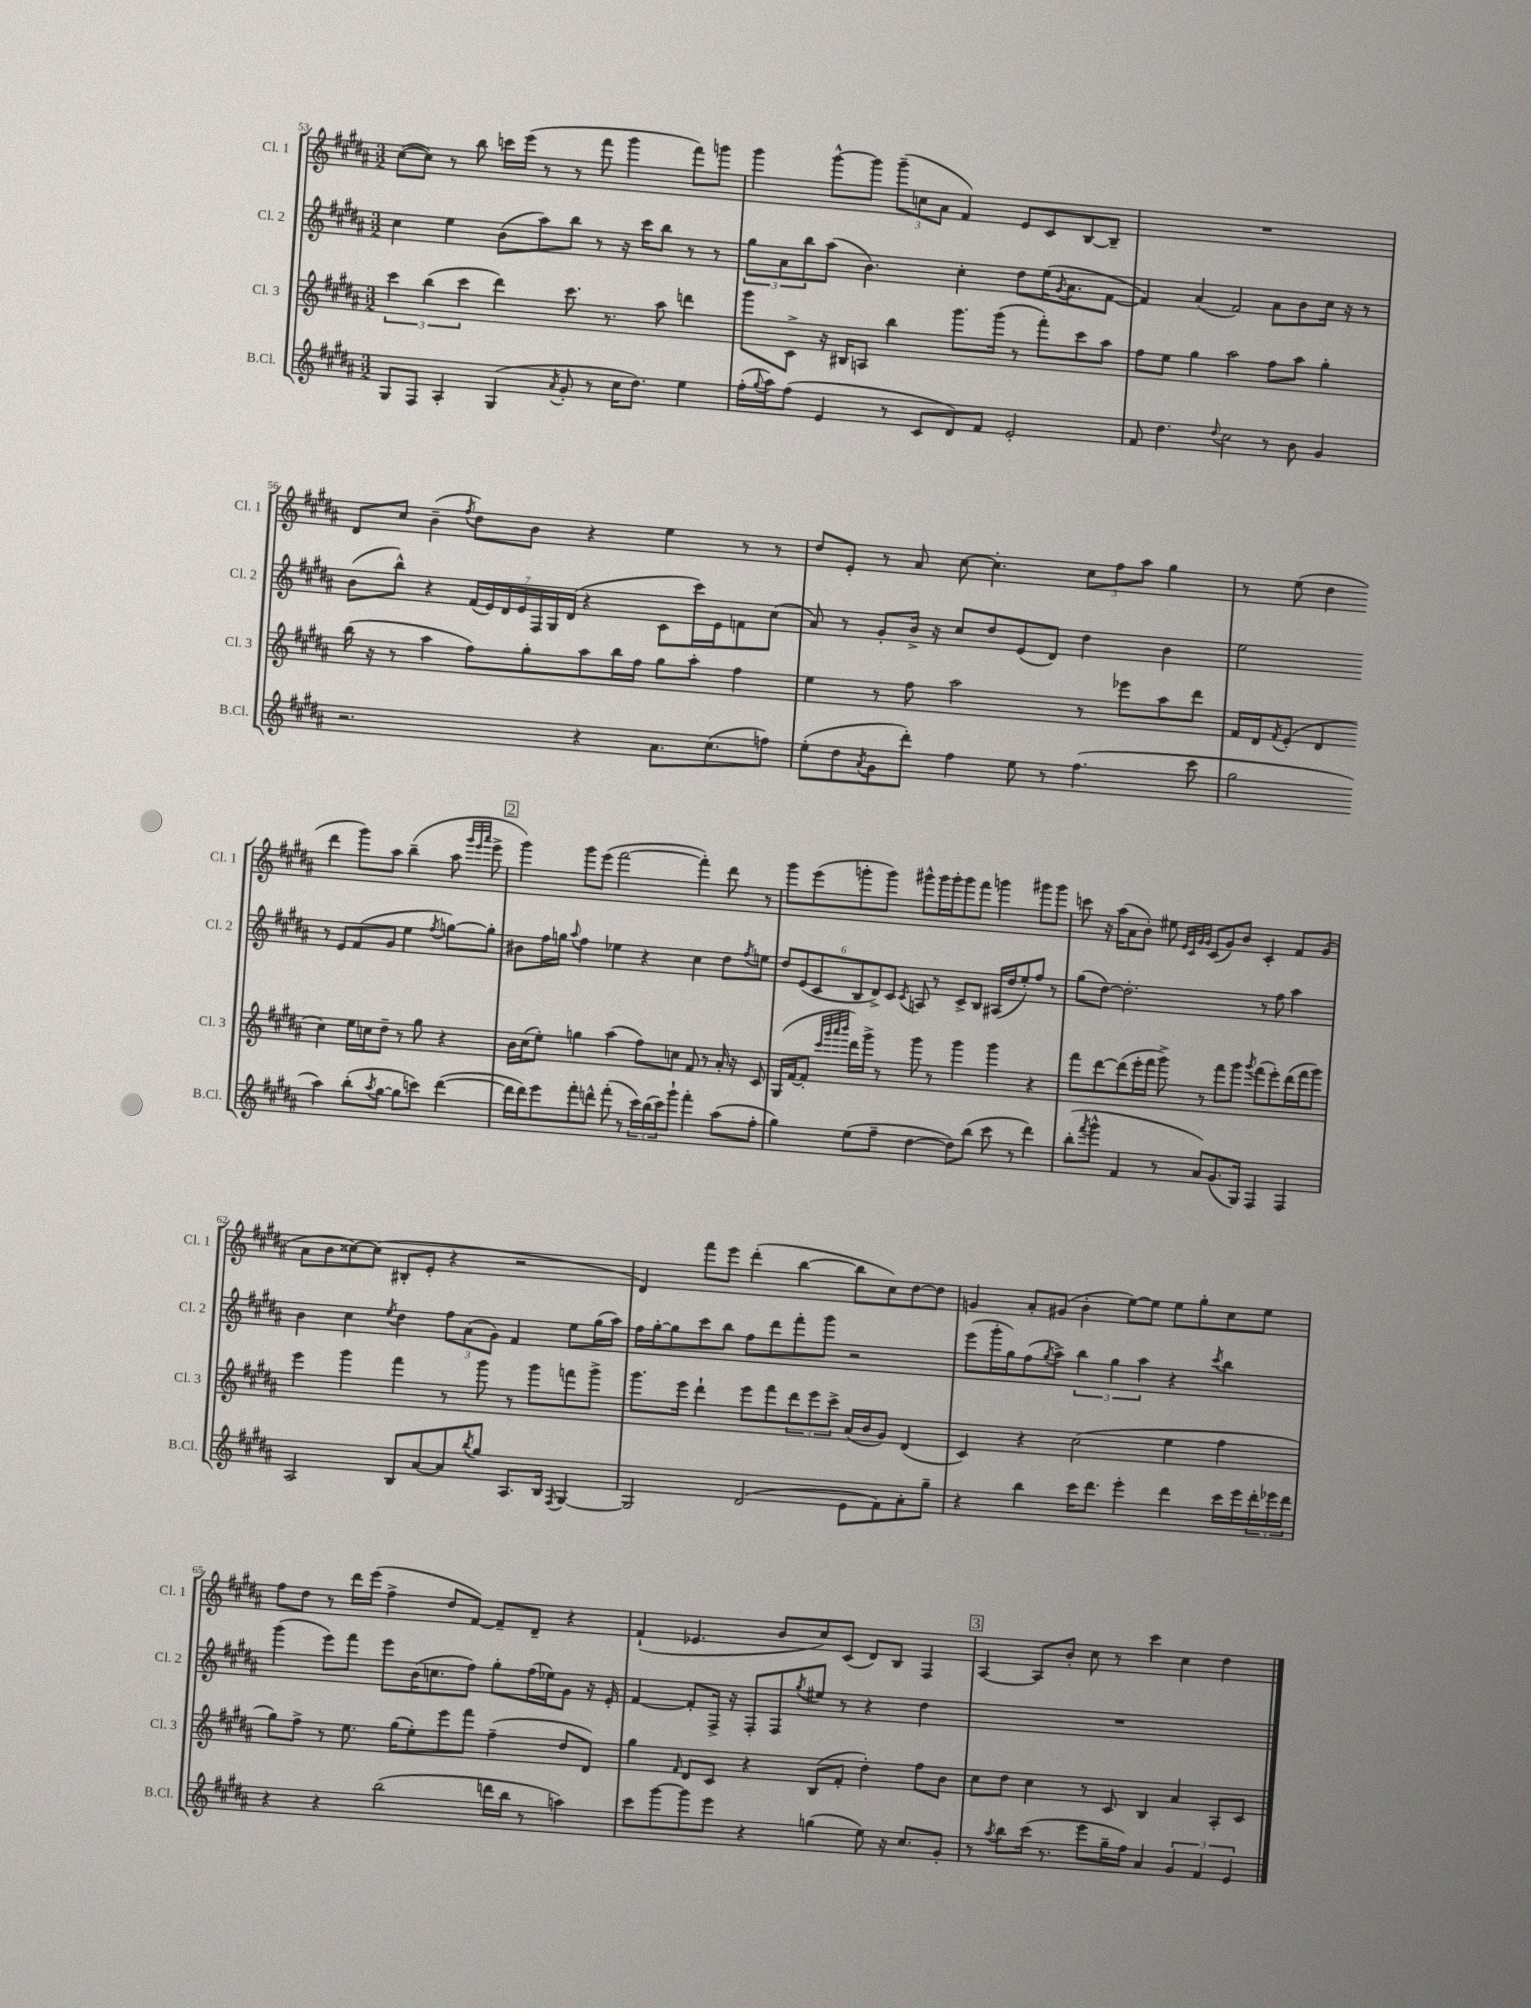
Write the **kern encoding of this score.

**kern	**kern	**kern	**kern
*part4	*part3	*part2	*part1
*staff4	*staff3	*staff2	*staff1
*I"B.Cl.	*I"Cl. 3	*I"Cl. 2	*I"Cl. 1
*I'B.Cl.	*I'Cl. 3	*I'Cl. 2	*I'Cl. 1
*clefG2	*clefG2	*clefG2	*clefG2
*k[f#c#g#d#a#]	*k[f#c#g#d#a#]	*k[f#c#g#d#a#]	*k[f#c#g#d#a#]
*M3/2	*M3/2	*M3/2	*M3/2
=53	=53	=53	=53
8G#/L	6ccc#\	4cc#\	([8cc#\L
8F#/J	.	.	8cc#\J])
.	(6bb\	.	.
4A#'/	.	4ee\	8r
.	6ccc#\	.	.
.	.	.	8bb\
(4G#/	4ddd#\)	(8b\L	16cccn\LL
.	.	.	(16eee\JJ
.	.	8aa#\)	8r
8qa#/	.	.	.
8g#'/	8.ccc#\	8bb\J	8r
8r	.	8r	8fff#\
.	8.r	.	.
16cc#\KL	.	16r	4ggg#\
8.dd#\J)	.	16ccc#\KL	.
.	8aa#\	8bb\J	.
4ee\	4dddn\	8r	8fff#\L)
.	.	8r	8gggn\J
=54	=54	=54	=54
(16ff#'\LL	8ggg#\L	12gg#\L	4ggg#\
8qqgg#/	.	.	.
16aa#\J)	.	.	.
.	.	12a#\	.
(8ff#\J	8c#^\J	.	.
.	.	12bb\	.
4e/	16r	(8aa#\J	[8ggg#^^\L
.	16B#X/KL	.	.
.	8An/J	4.b\)	8ggg#\J]
8r	4bb\	.	(12ggg#~\L
.	.	.	12ccn\
8c#/L	.	.	.
.	.	.	12a#\J
8d#/)	8.ggg#\L	4cc#'\	4f#/)
8f#/J	.	.	.
.	(16ggg#\Jk	.	.
2e'/	8r	8dd#\L	8e/L
.	8fff#'\L)	(16ee\K	8c#/
.	.	8qg#/	.
.	.	8.a#\	.
.	8ccc#\	.	[8B/
.	8aa#\J	[8f#\J	8B~/J]
=55	=55	=55	=55
8f#/	8ff#\L	4f#/])	1.r
4.dd#\	8ee\J	.	.
.	4gg#\	(4a#/	.
8qqdd#/	.	.	.
2cc#\	2aa#\	2f#/)	.
8r	8ff#\L	8a#\L	.
8b\	8aa#\J	8b\	.
4g#/	4gg#'\	16cc#\Jk	.
.	.	16r	.
.	.	8r	.
!!LO:LB:g=z
=56	=56	=56	=56
2.r	(16bb\	(8b\L	8d#/L
.	16r	.	.
.	8r	8bb^^\J)	8cc#/J
.	4aa#\	4r	(4b~\
.	.	.	8qff#/
.	8ff#\L)	(28f#/LL	8dd#\L)
.	.	28e/)	.
.	.	28d#/	.
.	.	28e/	.
.	8gg#'\	.	8b\J
.	.	28F#/	.
.	.	28G#/	.
.	.	(28d#/JJ	.
4r	8aa#\	4r	4r
.	16bb\L	.	.
.	16ff#\JJ	.	.
8.a#\L	8gg#\L	8c#\L	4ee\
.	8aa#'\J	16ccc#\L)	.
(8.cc#\	.	16e\J	.
.	4ff#\	8fn\	8r
8ffn\J)	.	(8cc#\J	8r
=57	=57	=57	=57
(8ee'\L	4ee\	8a#/)	8dd#/L
8dd#\	.	8r	8e'/J
8qa#/	.	.	.
8g#\	8r	8g#'/L	8r
8ddd#'\J)	8ff#\	16b^/Jk	8a#/
.	.	16r	.
4ff#\	2aa#\	8cc#/L	[8cc#\
.	.	8dd#/	4.cc#'\]
8ee\	.	(8e/	.
8r	.	8d#/J)	.
(4.ff#\	8r	4dd#\	12cc#\L
.	.	.	12ff#\
.	8eee-X\L	.	.
.	.	.	12aa#\J
.	8aa#\	4b\	4gg#\
8ccc#\	8ddd#\J	.	.
=58	=58	=58	=58
2gg#\	16f#/LL	2ee\	8r
.	16d#/J	.	.
.	8qf#/	.	.
.	(8e'/J	.	(8ee\
.	4d#/	.	4dd#\
4aa#\)	4cc#\)	8r	4ddd#\
.	.	8e/L	.
(8bb'\L	16ee\LL	(8f#/	8ggg#\L)
.	16ccn\J	.	.
8qaa#/	.	.	.
[8gg#\J	8dd#~\J	8g#/J	8aa#\J
8gg#\L]	8r	4ee\	(4bb~\
8cccn\J)	8gg#\	.	.
.	.	8qff#/	.
([4ddd#\	4r	[8ggn\L)	8aa#\
.	.	.	32qqggg#/LLL
.	.	.	32qqeee/
.	.	.	32qqaaa#/JJJ
.	.	8gg'\J]	8eee^\
!!LO:LB:g=z
!!LO:REH:place=s1:t=2
=59	=59	=59	=59
16ddd#\LL]	16b\LL	8b#X\L	4ggg#\)
16ddd#\J)	(16cc#\J	.	.
8eee\	8ee'\J)	16ff#\L	.
.	.	16ggn\JJ	.
.	.	8qqaa#/	.
8fff#'\	4ggn\	4ff#\	8ggg#\L
8dddn^^\J	.	.	(8eee\J
(8fff#'\	(4aa#\	4ee-X\	[2fff#\
8r	.	.	.
24ccc#\LL)	8ff#\L)	4r	.
(24bb\	.	.	.
24ccc#\J)	.	.	.
8ggg#`\J	8ccn\J	.	.
4fff#'\	8f#/	4cc#\	4fff#'\])
.	8r	.	.
(8aa#\L	16a#'/	8dd#\L	8ddd#\
.	16r	.	.
.	.	8qff#/	.
8ff#'\J	8c#/	8een\J	8r
=60	=60	=60	=60
4gg#\)	(16G#/LL	12dd#/L	8ggg#\L
.	[16f#/J	.	.
.	.	(12e/	.
.	8f#'/J]	.	(8eee\
.	.	12c#/	.
.	32qqccc#/LLL	.	.
.	32qqggg#/	.	.
.	32qqaaa#/	.	.
.	32qqbbb/JJJ	.	.
(8ee\L	16ddd#\LL)	12B/	8gggn'\
.	16ggg#^\JJ	.	.
.	.	12d#^/)	.
8ff#~\J	8r	.	8ggg\J)
.	.	12c#/J	.
.	.	8qc#/	.
[4dd#\	8ggg#\	8An/	8ggg#X^^\L
.	8r	8r	16ggg#\L
.	.	.	16ggg#'\J
8dd#\L])	4ggg#\	8c#^/L	8ggg#\
(8bb\J	.	8B/J	8fff#\J
8ccc#\	4ggg#\	(16A#X/LL	4gggn\
.	.	16dd#/J	.
8r	.	8ee'/)	.
4ddd#\)	4r	8ff#/J	8ggg#X\L
.	.	8r	8ggg#\J
=61	=61	=61	=61
(8bb'\L	8fff#\L	(8gg#\L	8cccn\
8qfff#/	.	.	.
8ggg#^^\J	[8ddd#\	[8dd#\J)	16r
.	.	.	(16aa#\KL
4f#/	(8ddd#\]	2.dd#'\]	8a#\
.	16eee'\L	.	8b'\J)
.	16fff#\JJ	.	.
8r	8ggg#^\)	.	8ee#X\
.	.	.	32qqe/LLL
.	.	.	32qqc#/
.	.	.	32qqg#/
.	.	.	32qqg#/JJJ
8a#/L)	8r	.	(8c#/L
(8.g#/	8fff#\L	.	8g#/)
.	8ggg#\J	.	8b/J
16G#/Jk)	.	.	.
.	8qggg#/	.	.
4F#/	(8fff#\L	8r	4c#'/
.	8eee'\)	8ff#\	.
4F#/	(16ddd#\L	4aa#\	8f#/L
.	16fff#\J	.	.
.	8ggg#\J)	.	(8g#/J
!!LO:LB:g=z
=62	=62	=62	=62
2A#/	4eee\	4b\	8a#\L
.	.	.	8b\
.	4ggg#\	4cc#\	[8cc##X\)
.	.	.	(8cc##\J]
.	.	8qee/	.
8B/L	4fff#\	4dd#\	8B#X'/L
[8a#/	.	.	8e'/J
8a#/]	8r	12ff#\L	4r
.	.	(12a#\	.
8qbb/	.	.	.
8gg#/J	8ggg#\	.	.
.	.	12g#\J)	.
8.A#/L	8r	4f#/	2r
.	8ggg#\L	.	.
16B/Jk	.	.	.
8qF#/	.	.	.
[4G#/	8fffn\	8ee\L	.
.	8ggg#^\J	(16gg#\L	.
.	.	16aa#\JJ)	.
=63	=63	=63	=63
2G#/]	8.ggg#\L	16ff#\LL	4d#/)
.	.	[16gg#'\J	.
.	.	8gg#\]	.
.	16eee\Jk	.	.
.	4ddd#`\	8ccc#\	8fff#\L
.	.	8bb\J	8eee\J
(2d#/	8eee\L	8ff#\L	(4ddd#'\
.	8fff#\	8ddd#\	.
.	12ddd#\	8fff#'\	[4bb\
.	12eee\	.	.
.	.	8ggg#\J	.
.	12ccc#^\J	.	.
8e\L	(16a#/LL	2r	8bb\L]
.	16b/J	.	.
8f#\)	8g#/J)	.	8cc#\)
8a#'\	(4d#/	.	[8dd#\
8gg#~\J	.	.	8dd#\J]
=64	=64	=64	=64
4r	4c#/)	(8eee\L	4gn/
.	.	16ggg#'\L	.
.	.	16gg#\J)	.
4bb\	4r	(8ff#\	8a#'/L
.	.	8qgg#/	.
.	.	8aa#^\J)	(8g#X/J
16ccc#\KL	(2cc#\	6bb\	4b'\
8.ddd#\J	.	.	.
.	.	6gg#\	.
4eee'\	.	.	[8ee\L)
.	.	6aa#\	.
.	.	.	8ee\J]
4ddd#\	4ee\	4r	8ee\L
.	.	.	8gg#'\
.	.	8qccc#/	.
16ccc#\LL	4ff#\	4bb\	8cc#\
16eee\	.	.	.
24ddd#'\	.	.	8ee\J
24eee-X\	.	.	.
24ddd#\JJ	.	.	.
!!LO:LB:g=z
=65	=65	=65	=65
4r	8gg#\L)	(4ggg#\	8ff#\L
.	8ff#^\J	.	8dd#\J
4r	8r	8eee\L)	8r
.	8.ee\	8fff#\J	16ddd#\LL
.	.	.	(16eee\JJ
(2bb\	.	8eee\L	4ff#^\
.	(16gg#\KL	.	.
.	8ee'\)	(16b\K	.
.	.	8.ccn\	.
.	8eee\	.	8dd#/L
.	8fff#\J	8ff#\J)	[8f#/J)
16dddn\LL	(4ff#~\	8gg#'\L	8f#~/L]
16bb\JJ	.	.	.
8r	.	(16ff#\L	8d#~/J
.	.	16ee-X\J)	.
4aan\)	8dd#/L	8g#\J	4r
.	8d#/J)	16r	.
.	.	16e'/	.
=66	=66	=66	=66
8ccc#\L	4gg#\	[4f#/	(4f#`/
[8ggg#\	.	.	.
.	16qqf#/	.	.
8ggg#\]	8d#/L	8f#'/L]	4.e-X/
8eee\J	8c#/J	16F#^/Jk	.
.	.	16r	.
4r	4r	8F#'/L	.
.	.	8F#/	8b/L
.	.	8qgg#/	.
(4ggn\	(8B/L	8ee#X/J	8cc#/)
.	8f#'/J	8r	(8c#/J
8ee\)	4dd#'\)	4r	8d#/L)
16r	.	.	8B/J
8.cc#/L	.	.	.
.	8ff#\L	4dd#\	4F#/
8g#'/J	8b\J	.	.
!!LO:REH:place=s1:t=3
=67	=67	=67	=67
8r	8cc#\L	1.r	[4A#/
8qaa#/	.	.	.
8bb\L	8dd#\J	.	.
(16ccc#\Jk	4cc#\	.	8A#/L]
8.r	.	.	.
.	.	.	8b'/J
8eee\L	8r	.	8cc#\
16gg#~\L	8c#/	.	8r
16ff#\JJ)	.	.	.
4a#/	4B/	.	4ccc#\
6g#/	4a#/	.	4cc#\
6f#/	.	.	.
.	8A#'/L	.	4dd#\
6e/	.	.	.
.	8c#/J	.	.
==	==	==	==
*-	*-	*-	*-
